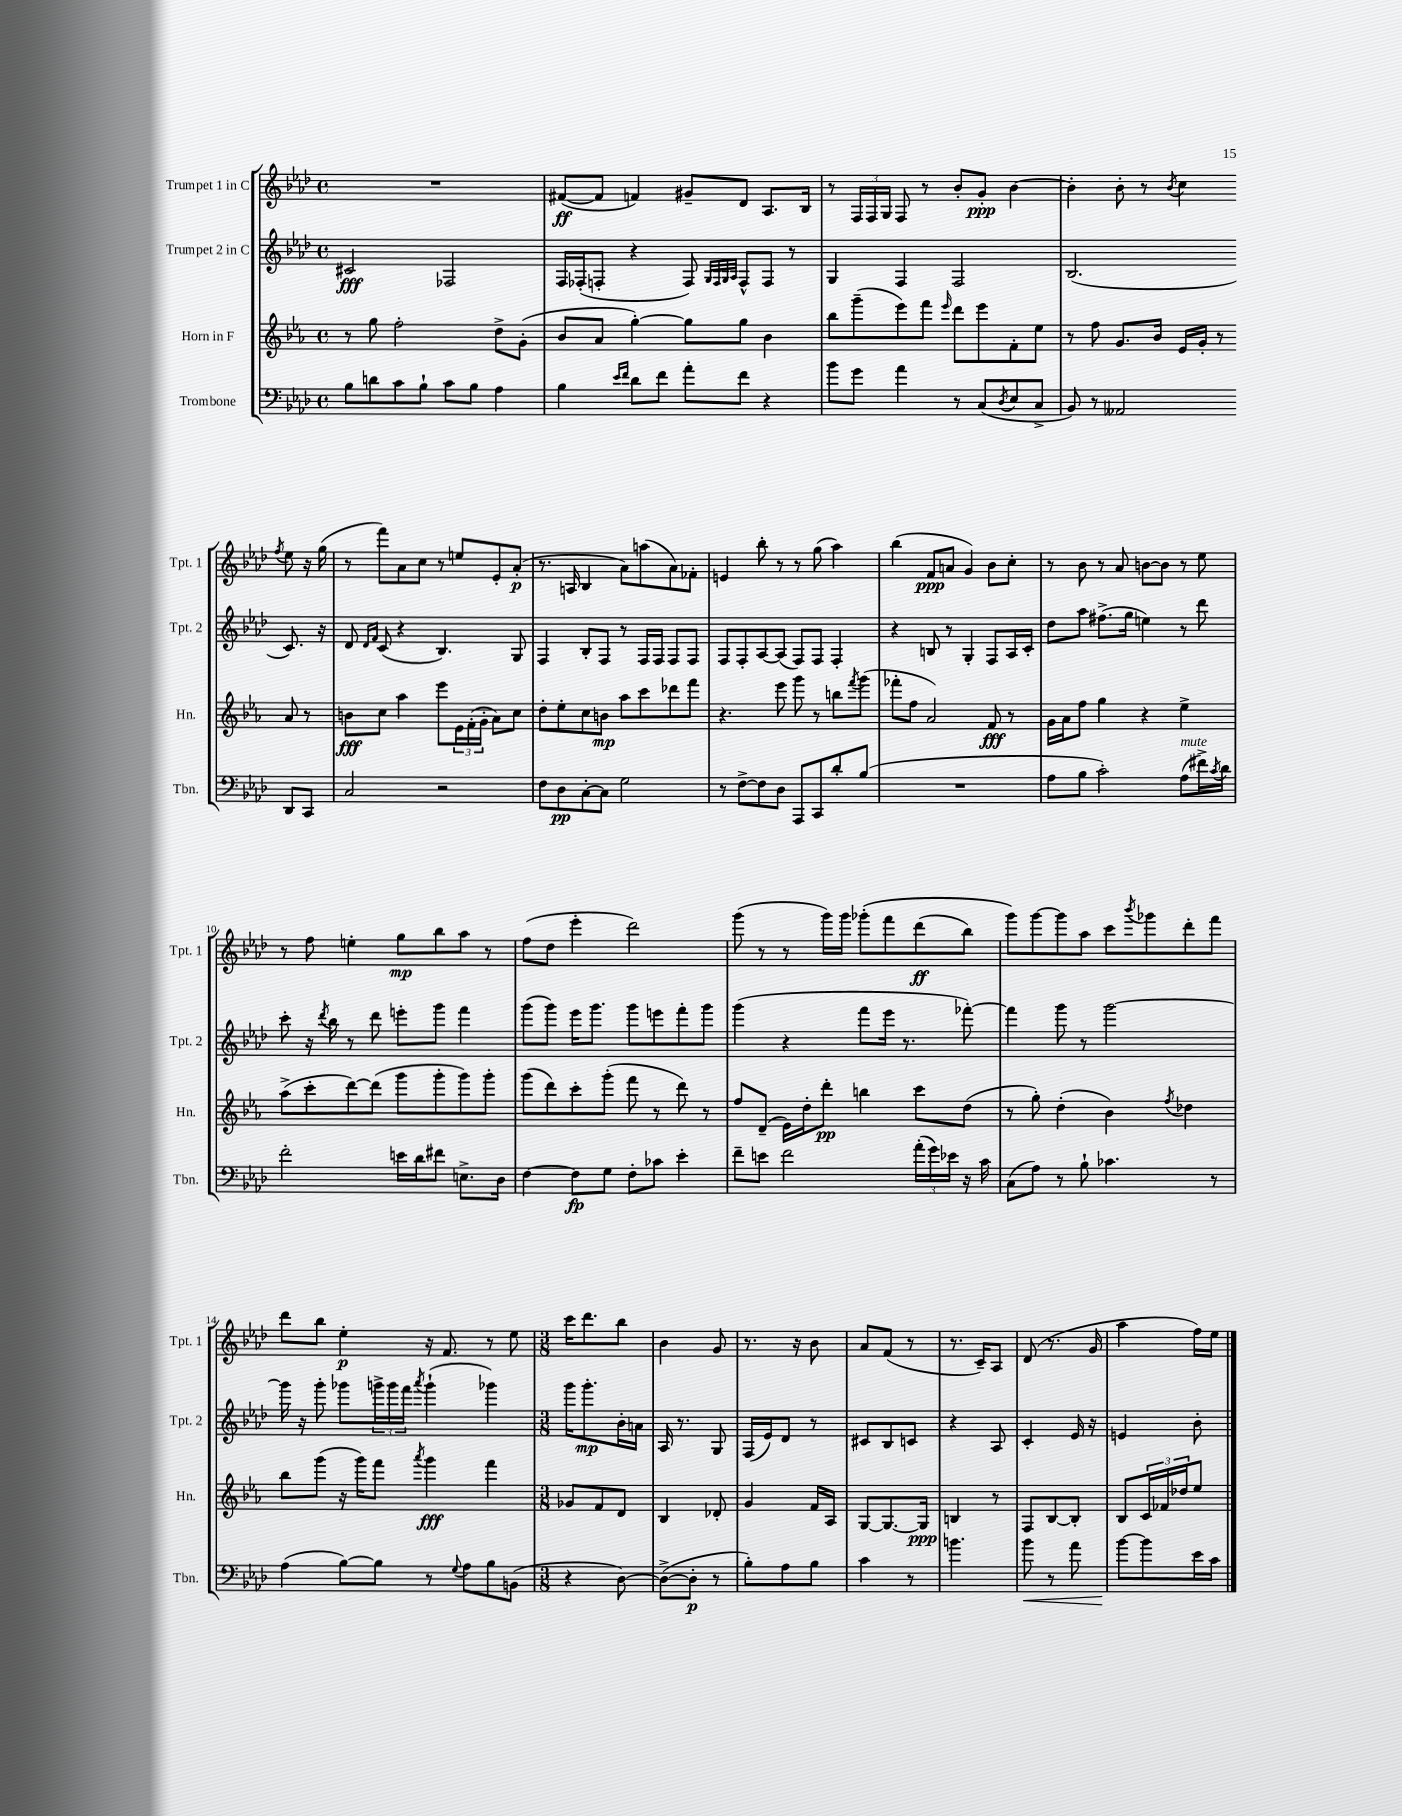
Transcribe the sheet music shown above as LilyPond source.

<<
\new StaffGroup <<
\new Staff = "s0" \with { instrumentName = "Trumpet 1 in C" shortInstrumentName = "Tpt. 1" } {
    \clef treble \key aes \major \defaultTimeSignature \time 4/4
    R1 |
    fis'8~\ff( fis'8 f'4) gis'8-- des'8 aes8. bes16 |
    r8 \tuplet 3/2 { f16 f16 g16 } f8 r8 bes'8-. g'8-.\ppp bes'4~ |
    bes'4-. bes'8-. r8 \acciaccatura { bes'8 } c''4 \acciaccatura { f''8 } ees''8 r16 g''16( |
    r8 f'''8) aes'8 c''8 r8 e''8 ees'8-. aes'8-.\p( |
    r8. a16 bes4 aes'8) a''8( aes'8) fes'8-. |
    e'4 bes''8-. r8 r8 g''8( aes''4) |
    bes''4( f'8\ppp a'8 g'4) bes'8 c''8-. |
    r8 bes'8 r8 aes'8 b'8~ b'8 r8 ees''8 |
    r8 f''8 e''4-. g''8\mp bes''8 aes''8 r8 |
    f''8( des''8 ees'''4-. des'''2) |
    g'''8( r8 r8 g'''16) g'''16 ges'''8-.\( f'''8 des'''8\ff( bes''8) |
    g'''8\) g'''8~ g'''8 aes''8 c'''8 \acciaccatura { bes'''8 } ges'''8 des'''8-. f'''8 |
    des'''8 bes''8 ees''4-.\p r16 f'8. r8 ees''8 |
    \numericTimeSignature \time 3/8 c'''16 des'''8. bes''8 |
    bes'4 g'8 |
    r8. r16 bes'8 |
    aes'8 f'8( r8 |
    r8. c'16--) aes8 |
    des'8( r8. g'16 |
    aes''4 f''16) ees''16 \bar "|." |
}
\new Staff = "s1" \with { instrumentName = "Trumpet 2 in C" shortInstrumentName = "Tpt. 2" } {
    \clef treble \key aes \major \defaultTimeSignature \time 4/4
    cis'2\fff fes2 |
    f16 fes16-.( f8-. r4 f8) \grace { g32 f32 g32 aes32 } f8-^ f8 r8 |
    g4 f4 f2 |
    bes2.( c'8.) r16 |
    des'8 \grace { des'16 f'16 } c'8( r4 bes4.) g8 |
    f4 bes8-. f8 r8 f16 f16 f8 f8 |
    f8 f8-. aes8~ aes8( f8) f8 f4-. |
    r4 b8 r8 g4-. f8 aes16 c'16-. |
    des''8 aes''8 fis''8.->( g''16 e''4) r8 des'''8 |
    c'''8-. r16 \acciaccatura { des'''8 } bes''16 r8 des'''8 e'''8-. g'''8 f'''4 |
    g'''8( g'''8) ees'''16 g'''8. g'''8 e'''8 f'''8-. g'''8 |
    g'''4( r4 f'''8 ees'''16 r8. fes'''8~-.) |
    fes'''4 g'''8 r8 g'''2~ |
    g'''16 r16 g'''8-. ges'''8 \tuplet 3/2 { g'''16-> g'''16 f'''16 } \acciaccatura { aes'''8 } g'''4-!( ges'''4) |
    \numericTimeSignature \time 3/8 g'''16 g'''8.-.\mp bes'16-. a'16 |
    aes16 r8. g8 |
    f16( ees'16) des'8 r8 |
    cis'8 bes8 c'8 |
    r4 aes8 |
    c'4-. ees'16 r16 |
    e'4 bes'8-. \bar "|." |
}
\new Staff = "s2" \with { instrumentName = "Horn in F" shortInstrumentName = "Hn." } {
    \clef treble \key ees \major \defaultTimeSignature \time 4/4
    r8 g''8 f''2-. d''8-> g'8-.( |
    bes'8 aes'8 g''4~-.) g''8 g''8 bes'4 |
    bes''8 g'''8--( ees'''8) f'''8 \grace { ees'''16 } d'''8 ees'''8 f'8-. ees''8 |
    r8 f''8 g'8. bes'16 ees'16 g'16-. r8 aes'8 r8 |
    b'8\fff c''8 aes''4 ees'''8 \tuplet 3/2 { ees'16 f'16-.( g'16-. } aes'8) c''8 |
    d''8-. ees''8-. c''8 b'8\mp aes''8 c'''8 des'''8 f'''8 |
    r4. ees'''8 g'''8 r8 b''8 \acciaccatura { f'''8 } g'''8( |
    fes'''8-. f''8 aes'2) f'8\fff r8 |
    g'16 aes'16 f''8 g''4 r4 ees''4-> |
    aes''8->( c'''8-. d'''8~) d'''8( g'''8 g'''8-. g'''8) g'''8-. |
    g'''8( d'''8) c'''8-. g'''8-.( f'''8 r8 d'''8) r8 |
    f''8 d'8--( ees'16) d''16-. d'''8-.\pp b''4 c'''8 d''8( |
    r8 g''8-.) d''4-.( bes'4) \acciaccatura { f''8 } des''4 |
    bes''8 g'''8( r16 g'''16) f'''8 \acciaccatura { aes'''8 } g'''4\fff f'''4 |
    \numericTimeSignature \time 3/8 ges'8 f'8 d'8 |
    bes4 des'8-. |
    g'4 f'16 aes16 |
    g8~ g8.~ g16\ppp |
    b4 r8 |
    f8 bes8~ bes8-. |
    bes8 \tuplet 3/2 { c'16 fes'16 des''16 } ees''8 \bar "|." |
}
\new Staff = "s3" \with { instrumentName = "Trombone" shortInstrumentName = "Tbn." } {
    \clef bass \key aes \major \defaultTimeSignature \time 4/4
    bes8 d'8 c'8 bes8-! c'8 bes8 aes4 |
    bes4 \grace { ees'16 f'16 } des'8 f'8 aes'8-. f'8 r4 |
    bes'8 g'8 aes'4 r8 c8( \acciaccatura { des8 } ees8 c8-> |
    bes,8) r8 aeses,2 des,8 c,8 |
    c2 r2 |
    f8 des8\pp c8~-. c8 g2 |
    r8 f8~-> f8 des8 aes,,8 c,8 des'8-. bes8( |
    R1 |
    aes8 bes8 c'2-.) aes8^\markup { \italic "mute" }( fis'16->) \acciaccatura { c'8 } des'16 |
    f'2-. e'16 des'16 fis'8 e8.-> des16 |
    f4~ f8\fp g8 f8-. ces'8 ees'4-. |
    f'8-- e'8 f'2 \tuplet 3/2 { aes'16-.( g'16) ees'16 } r16 c'16 |
    c8( aes8) r8 bes8-! ces'4. r8 |
    aes4( bes8~) bes8 r8 \appoggiatura { g8 } aes8 bes8 b,8( |
    \numericTimeSignature \time 3/8 r4 des8~) |
    des8~->( des8-.\p r8 |
    bes8-.) aes8 bes8 |
    c'4 r8 |
    b'4. |
    bes'8\< r8 aes'8 |
    bes'8~\! bes'8 ees'16 c'16 \bar "|." |
}
>>
>>
